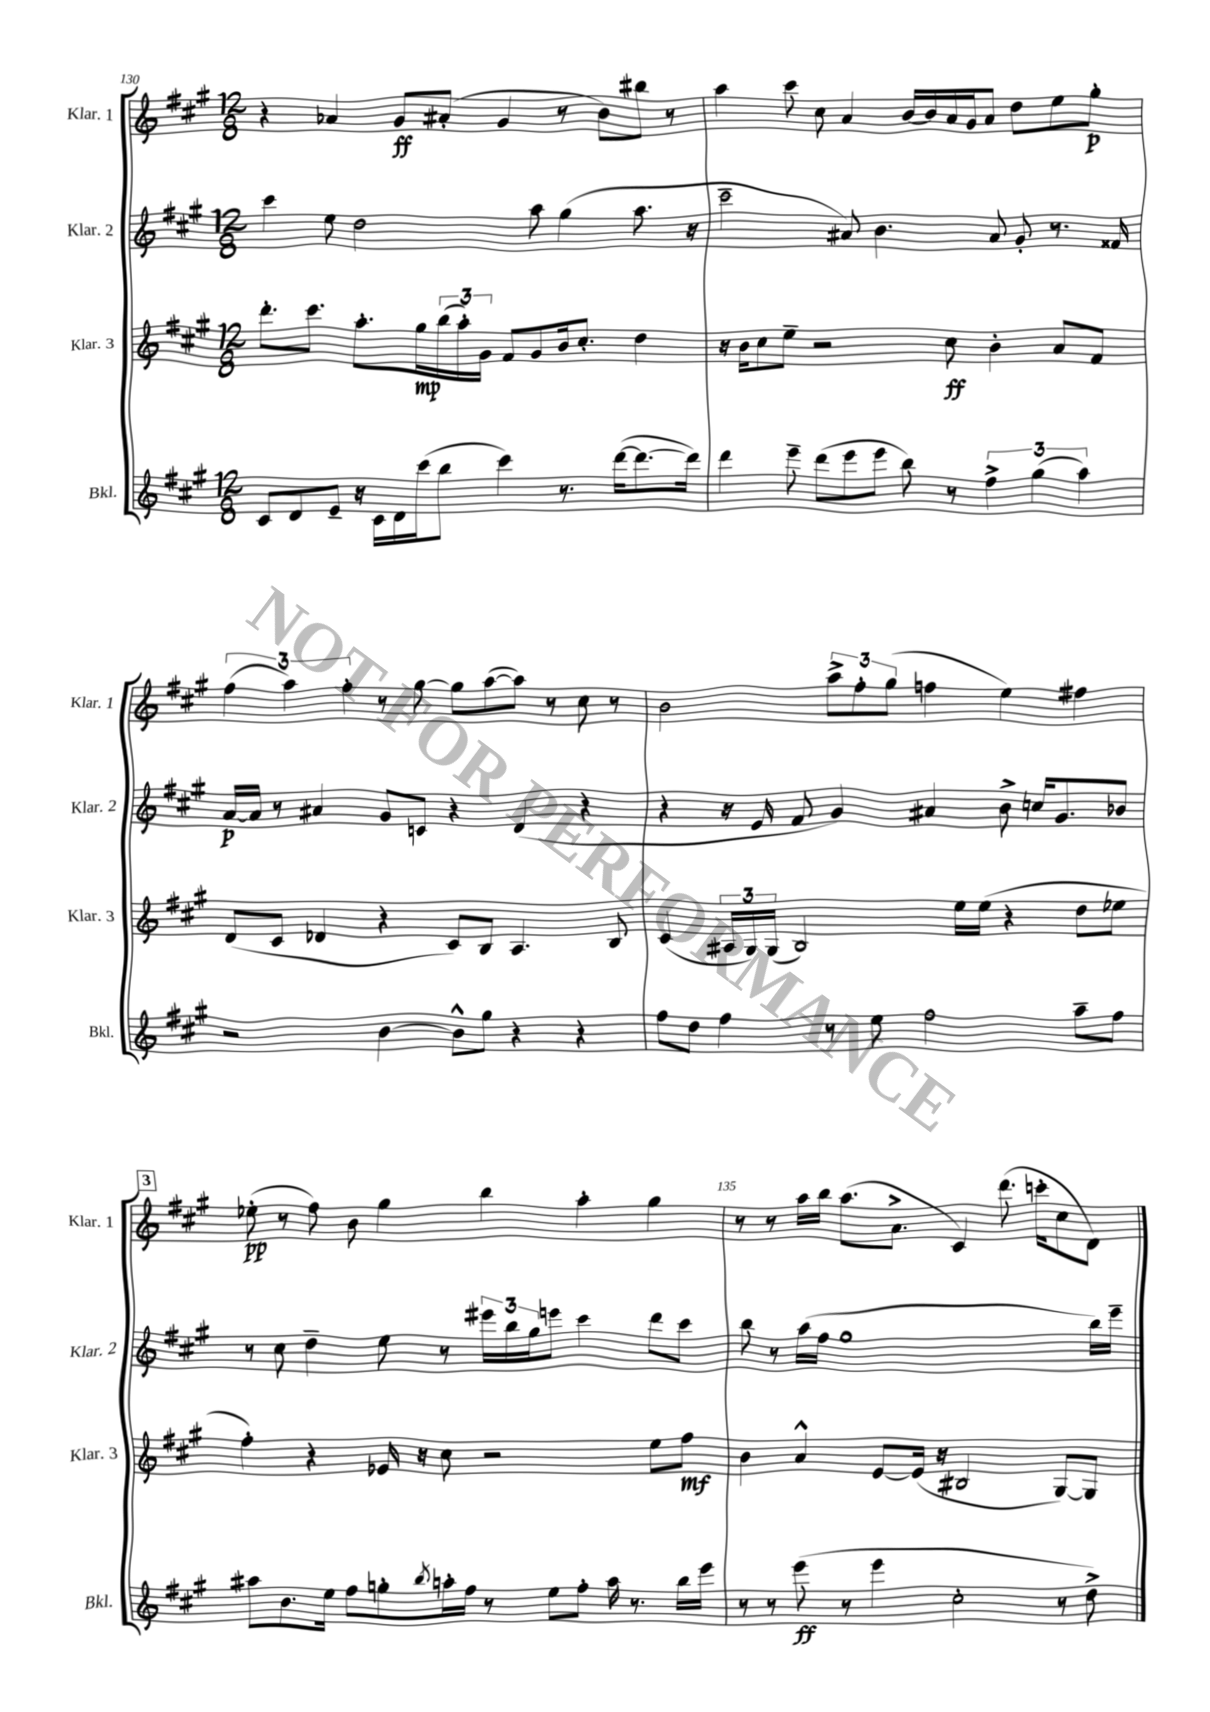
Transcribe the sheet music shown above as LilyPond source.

<<
\new StaffGroup <<
\new Staff = "s0" \with { instrumentName = "Klar. 1" shortInstrumentName = "Klar. 1" } {
    \clef treble \key a \major \numericTimeSignature \time 12/8
    r4 aes'4 gis'8\ff ais'8-.( gis'4 r8 b'8) bis''8 r8 |
    a''4 cis'''8 cis''8 a'4 b'16~ b'16 a'16 gis'16 a'8 d''8 e''8 gis''8-.\p |
    \tuplet 3/2 { fis''4( a''4) fis''4-. } r8 gis''8~ gis''8 a''8~( a''8) r8 cis''8 r8 |
    b'2 \tuplet 3/2 { a''8-> fis''8-. gis''8( } f''4 e''4) fis''4 |
    \mark \markup { \box "3" } ees''8-.\pp( r8 fis''8) b'8 gis''4 b''4 a''4-. gis''4 |
    r8 r8 a''16 b''16 a''8.( a'8.-> cis'4) d'''8.( c'''16-. cis''8 d'8) \bar "|." |
}
\new Staff = "s1" \with { instrumentName = "Klar. 2" shortInstrumentName = "Klar. 2" } {
    \clef treble \key a \major \numericTimeSignature \time 12/8
    cis'''4 e''8 d''2 a''8 gis''4( a''8. r16 |
    cis'''2-- ais'8) b'4. ais'8 gis'8-. r8. fisis'16 |
    a'16~\p a'16 r8 ais'4 gis'8 c'8 r4 d'4( r4 |
    r4 r16 e'16 fis'8 gis'4) ais'4 b'8-> c''16 gis'8. bes'8 |
    \mark \markup { \box "3" } r8 cis''8 d''4-- e''8 r8 \tuplet 3/2 { eis'''16 b''16 gis''16 } e'''8 cis'''4 d'''8 cis'''8 |
    b''8 r8 a''16( fis''16 gis''1 b''16) e'''16-- \bar "|." |
}
\new Staff = "s2" \with { instrumentName = "Klar. 3" shortInstrumentName = "Klar. 3" } {
    \clef treble \key a \major \numericTimeSignature \time 12/8
    d'''8.-. cis'''8. a''8.-. gis''16\mp \tuplet 3/2 { b''16( a''16-.) gis'16 } fis'8 gis'8 b'16 cis''8.-. d''4 |
    r16 b'16 cis''8 e''8-- r2 cis''8\ff b'4-. a'8 fis'8 |
    d'8( cis'8 des'4 r4 cis'8) b8 a4. b8 |
    cis'4( \tuplet 3/2 { ais16 gis16) gis16( } b2) e''16 e''16( r4 d''8 ees''8 |
    \mark \markup { \box "3" } fis''4-.) r4 ees'16 r16 cis''8 r2 e''8 fis''8\mf |
    b'4 a'4-^ e'8~ e'16( r16 bis2 gis8~) gis8 \bar "|." |
}
\new Staff = "s3" \with { instrumentName = "Bkl." shortInstrumentName = "Bkl." } {
    \clef treble \key a \major \numericTimeSignature \time 12/8
    cis'8 d'8 e'8-- r16 cis'16 d'16 cis'''16( b''8 cis'''4) r8. d'''16~( d'''8.~ d'''16) |
    d'''4 e'''8-- d'''8( e'''8 e'''8 b''8) r8 \tuplet 3/2 { fis''4-> gis''4( a''4) } |
    r2 b'4~ b'8-^ gis''8 r4 r4 |
    fis''8 d''8 fis''4 r8 e''8 fis''2 a''8-- fis''8 |
    \mark \markup { \box "3" } ais''8 b'8. e''16 fis''8 g''8-. \acciaccatura { b''8 } a''16-. fis''16 r8 e''8 fis''8-. a''16 r8. b''16 e'''16 |
    r8 r8 e'''8\ff( r8 e'''4 cis''2-. r8 d''8->) \bar "|." |
}
>>
>>
\layout { \context { \Score currentBarNumber = #130 \override BarNumber.break-visibility = ##(#f #t #t) barNumberVisibility = #(every-nth-bar-number-visible 5) } }
